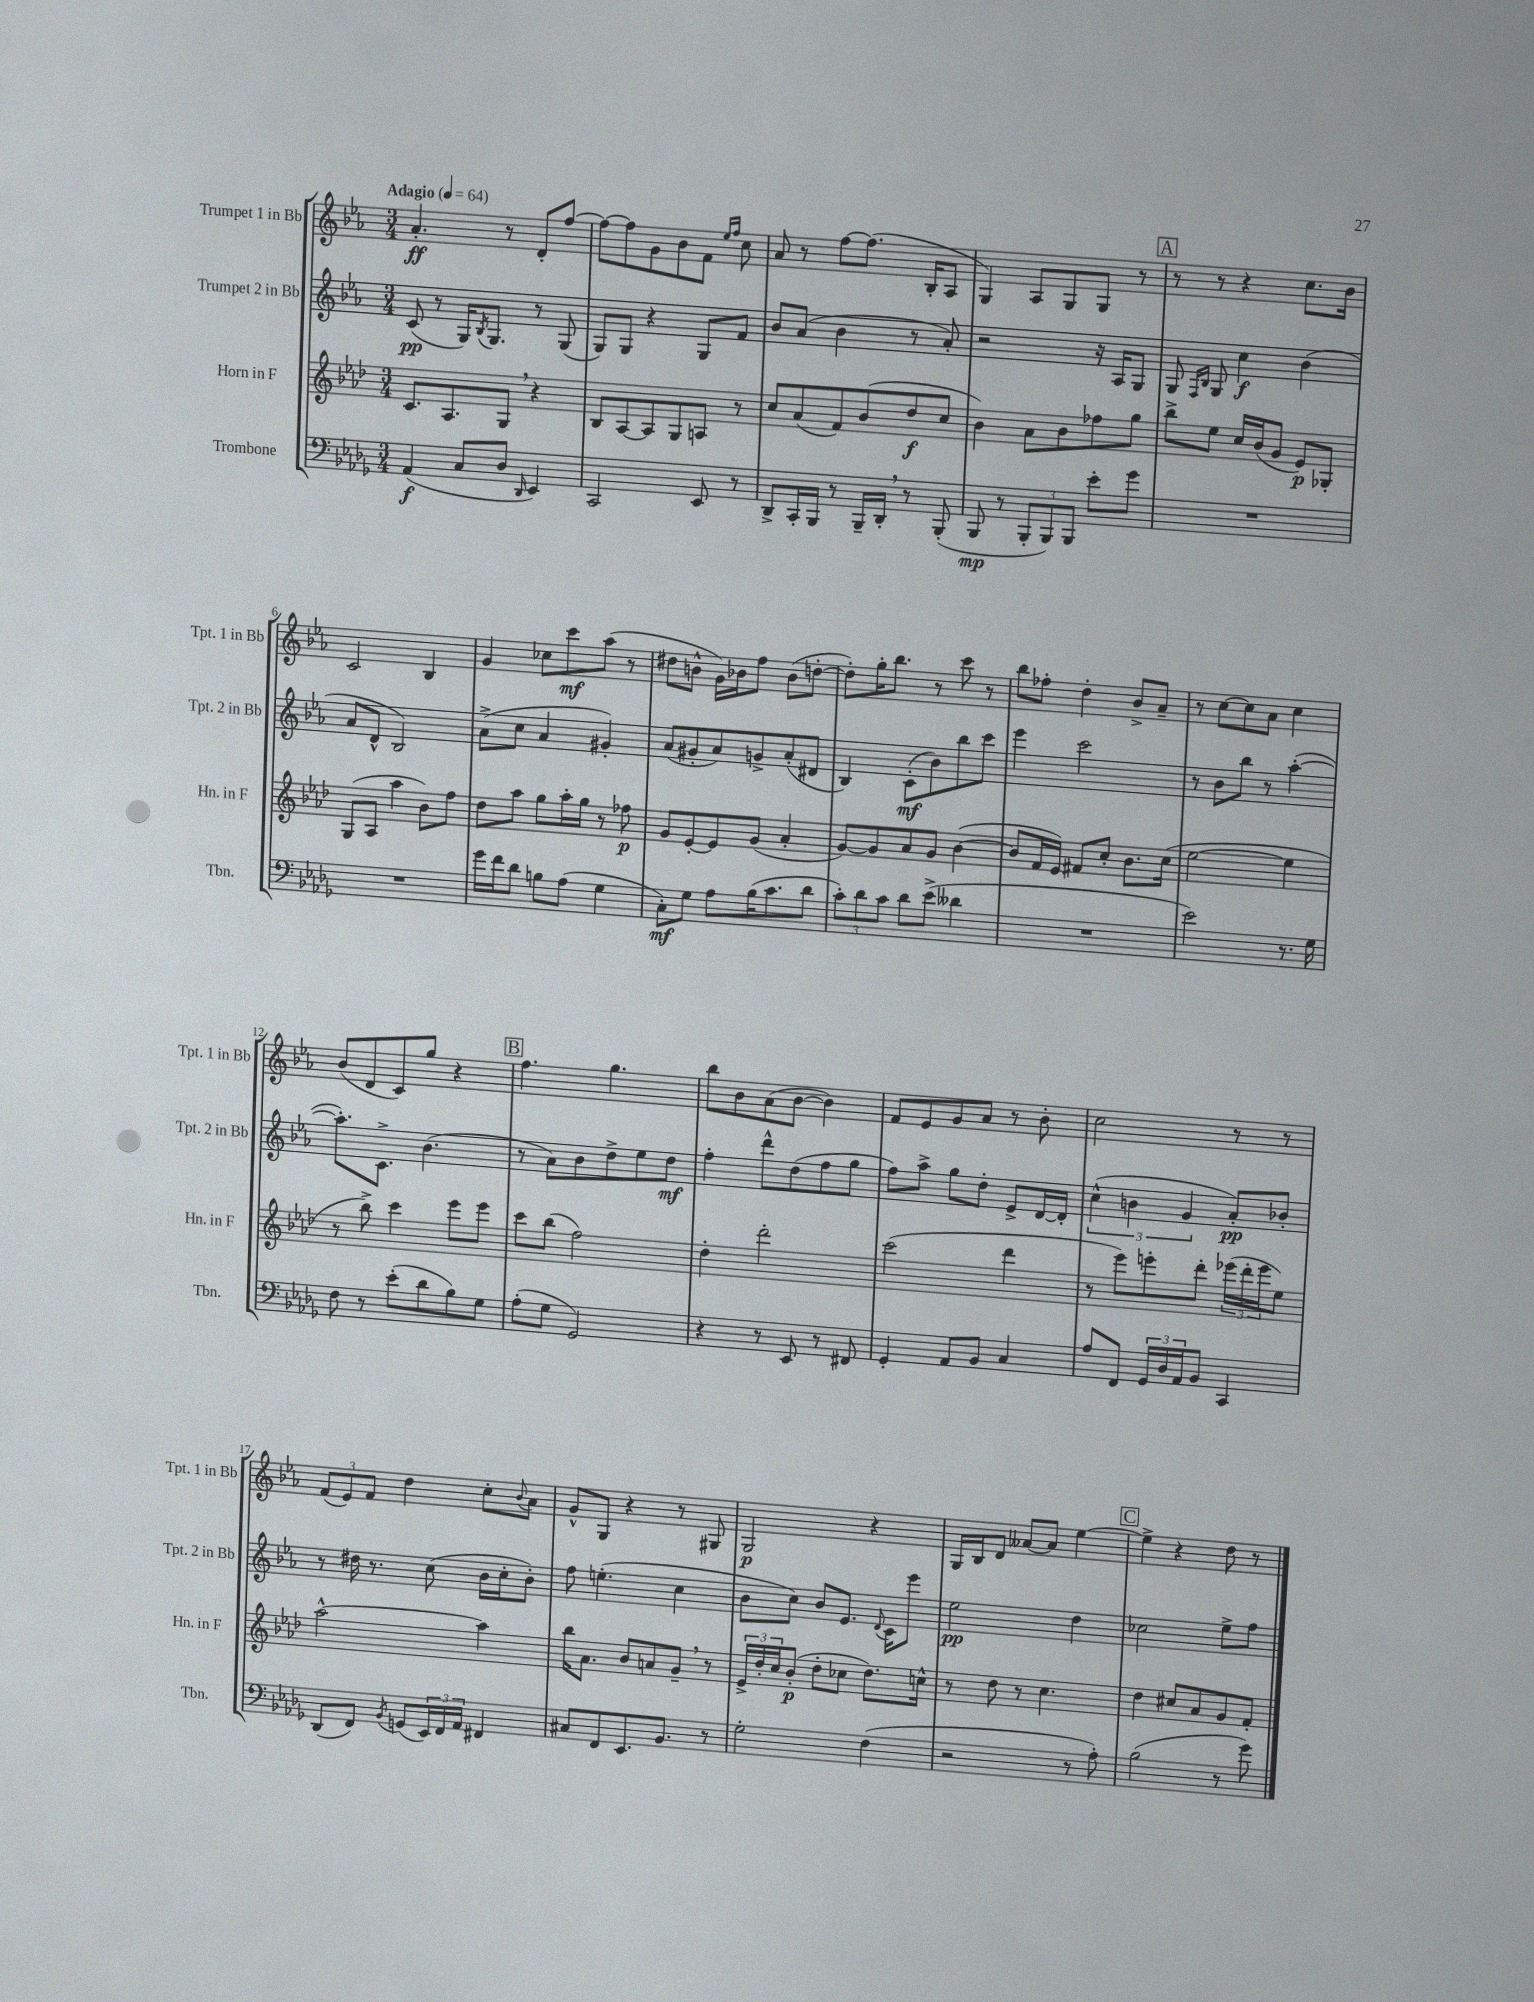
<<
\new StaffGroup <<
\new Staff = "s0" \with { instrumentName = "Trumpet 1 in Bb" shortInstrumentName = "Tpt. 1 in Bb" } {
    \clef treble \key ees \major \numericTimeSignature \time 3/4 \tempo "Adagio" 4 = 64
    aes'4.-.\ff r8 d'8-. f''8~ |
    f''8~ f''8 g'8 bes'8 f'8 \grace { ees''16 f''16 } c''8 |
    aes'8 r8 f''8~ f''8.( bes16-. aes8 |
    g4) aes8 g8 g8 r8 |
    \mark \markup { \box "A" } r8 r8 r4 c''8. bes'16 |
    c'2 bes4 |
    g'4 ces''8 c'''8\mf aes''8( r8 |
    dis''8 b'8-^ g'16) bes'16 f''8 bes'8( d''8~-. |
    d''8-.) g''16-. bes''8. r8 c'''8 r8 |
    bes''8 fes''8-. d''4-. bes'8-> aes'8-- |
    r8 c''8~ c''8 aes'8 c''4 |
    bes'8( d'8 c'8) g''8 r4 |
    \mark \markup { \box "B" } f''4. g''4. |
    bes''8 bes'8 aes'8( bes'8~ bes'4) |
    f'8 ees'8 g'8 aes'8 r8 bes'8-. |
    c''2 r8 r8 |
    \tuplet 3/2 { f'8( ees'8) f'8 } d''4 c''8-. \appoggiatura { bes'8 } aes'8 |
    g'8-^ g8 r4 r8 gis8 |
    g2\p r4 |
    g16 bes16 d'8 aeses'8~ aeses'8 ees''4~ |
    \mark \markup { \box "C" } ees''4-> r4 d''8 r8 \bar "|." |
}
\new Staff = "s1" \with { instrumentName = "Trumpet 2 in Bb" shortInstrumentName = "Tpt. 2 in Bb" } {
    \clef treble \key ees \major \numericTimeSignature \time 3/4
    c'8\pp( r8 g16) \acciaccatura { bes8 } g8. r8 g8( |
    g8) g8 r4 g8 f'8 |
    bes'8 aes'8( bes'4 r8 aes'8-.) |
    r2 r16 aes16 g8 |
    \mark \markup { \box "A" } g8 \grace { f16 bes16 } g8 c''4\f bes'4( |
    aes'8 d'8-^ bes2) |
    aes'8->( c''8 aes'4 gis'4-.) |
    aes'8( gis'8-. aes'8) g'8-> aes'8-.( dis'8 |
    bes4) c'8-.\mf( bes'8) bes''8 c'''8 |
    ees'''4 c'''2 |
    r8 bes'8 bes''8 r8 aes''4~-.( |
    aes''8.-.) c'8.-> bes'4.( |
    \mark \markup { \box "B" } r8 aes'8) bes'8 d''8-> ees''8 d''8\mf |
    f''4-. d'''8-^ d''8( f''8 g''8 |
    f''8) aes''8-> g''8 d''8-. ees'8-> d'16~ d'16-. |
    \tuplet 3/2 { c''4-^( b'4 g'4 } aes'8-.\pp) bes'8-. |
    r8 dis''16 r8. c''8( bes'16 c''16-. bes'8-.) |
    f''8 e''4.-.( c''4 |
    bes'8 c''8) bes'8 ees'8. \appoggiatura { d'8 } c'16 ees'''8 |
    ees''2\pp d''4 |
    \mark \markup { \box "C" } ces''2 ees''8-> f''8 \bar "|." |
}
\new Staff = "s2" \with { instrumentName = "Horn in F" shortInstrumentName = "Hn. in F" } {
    \clef treble \key aes \major \numericTimeSignature \time 3/4
    c'8. aes8. g8 \breathe r4 |
    bes8 aes8~ aes8 g8 a8 r8 |
    c''8 aes'8( f'8) bes'8( des''8\f c''8 |
    bes'4) aes'8 bes'8 fes''8 g''8 |
    \mark \markup { \box "A" } bes''8-> ees''8 c''16 bes'16( g'8 ees'8\p) ges8-. |
    g8( aes8 aes''4 bes'8) f''8 |
    des''8 aes''8 g''8 aes''16-. g''16 r8 fes''8\p |
    g'8 ees'8~-. ees'8 g'8( aes'4-. |
    g'8~) g'8 aes'8 g'8 bes'4~( |
    bes'8 f'16 ees'16) fis'8 c''8-. bes'8. c''16( |
    ees''2~ ees''4 |
    r8 bes''8->) c'''4 ees'''8 ees'''8 |
    \mark \markup { \box "B" } c'''8 bes''8( f''2) |
    des''4-. des'''2-. |
    c'''2( des'''4 |
    r8 ees'''8) e'''8-. des'''8-. \tuplet 3/2 { ees'''16( des'''16-. ees'''16 } ees''8) |
    aes''2~-^ aes''4 |
    bes''16 aes'8. bes'8 a'8 g'8-- \breathe r8 |
    \tuplet 3/2 { ees'16-> des''16-. c''16 } bes'8-.\p( des''8-. ces''8 des''8.) c''16-^ |
    r8 des''8 r8 c''4. |
    \mark \markup { \box "C" } des''4 cis''8 aes'8 g'8 f'8-. \bar "|." |
}
\new Staff = "s3" \with { instrumentName = "Trombone" shortInstrumentName = "Tbn." } {
    \clef bass \key des \major \numericTimeSignature \time 3/4
    aes,4\f( c8 des8 \grace { des,16 } ees,4) |
    c,2 ees,8 r8 |
    des,8-> c,16-. bes,,16 r8 bes,,16-- des,16-. \breathe r8 bes,,8-.( |
    bes,,8\mp r8 \tuplet 3/2 { bes,,8-. bes,,8) bes,,8 } ees'8-. ges'8 |
    \mark \markup { \box "A" } R2. |
    R2. |
    ges'16 f'16 des'8 b8 aes8( ges4 |
    c8-.\mf) ges8 aes8 bes16( c'8. des'8 |
    \tuplet 3/2 { c'8-.) des'8 c'8 } des'8 ees'8->( deses'4 |
    R2. |
    ees'2) r8. ges16 |
    f8 r8 ees'8-.( des'8 bes8) ges8 |
    \mark \markup { \box "B" } aes8-.( ges8 ges,2) |
    r4 r8 ees,8 r8 fis,8 |
    ges,4-. aes,8 bes,8 c4 |
    aes8 f,8 \tuplet 3/2 { ges,16 des16 aes,16 } bes,8 c,4 |
    des,8( f,8) \acciaccatura { bes,8 } g,8( \tuplet 3/2 { ees,16) f,16 aes,16 } fis,4 |
    cis8 f,8 ees,8. bes,8. r8 |
    ges2-. f4( |
    r2 r8 aes8-.) |
    \mark \markup { \box "C" } bes2( r8 ges'8) \bar "|." |
}
>>
>>
